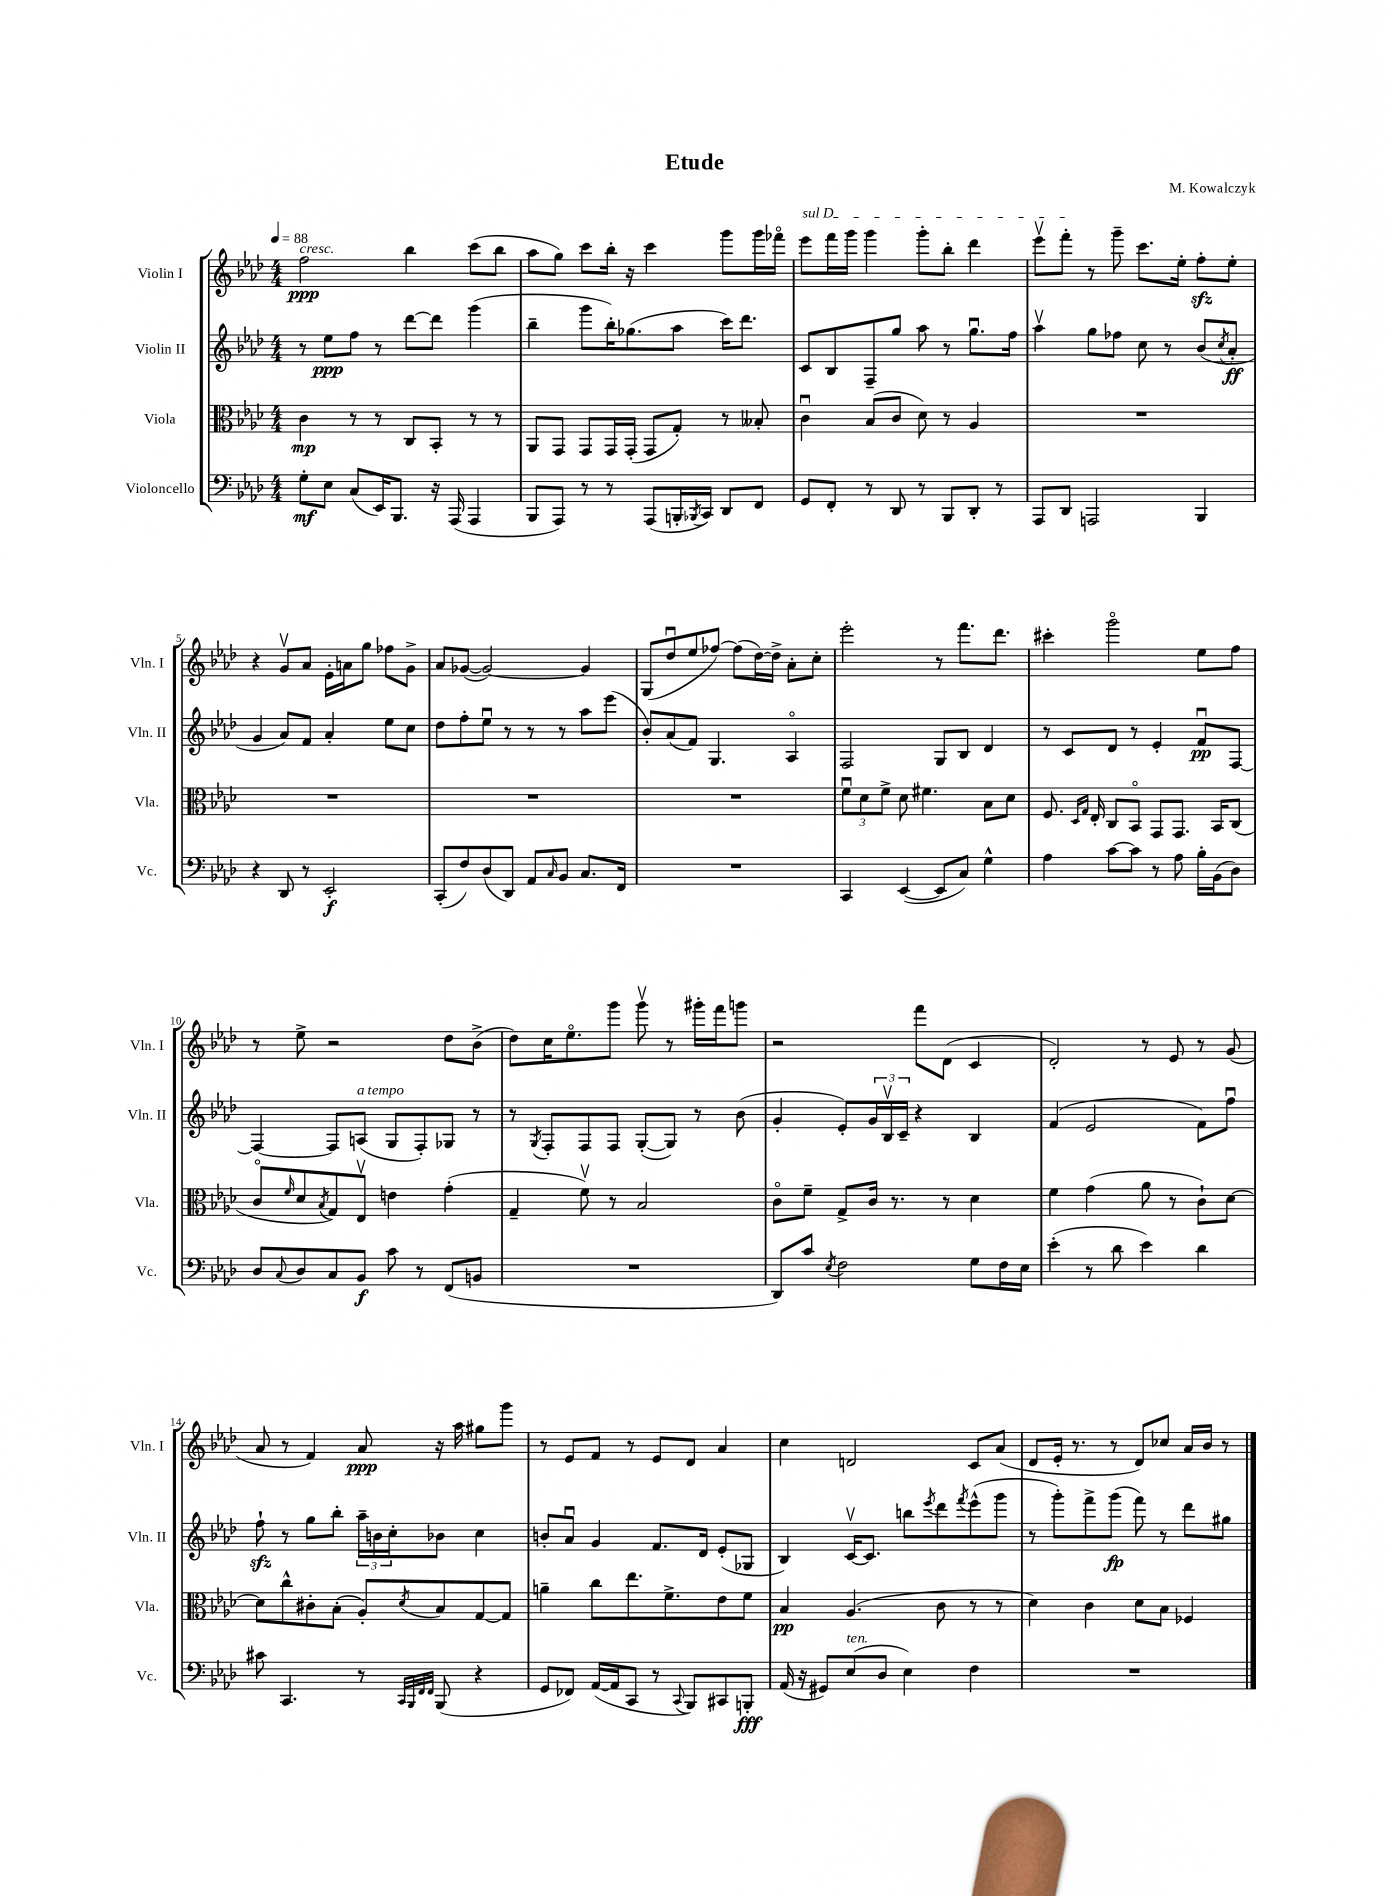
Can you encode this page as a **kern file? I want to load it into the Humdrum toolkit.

**kern	**dynam	**kern	**dynam	**kern	**dynam	**kern	**dynam
*part4	*part4	*part3	*part3	*part2	*part2	*part1	*part1
*staff4	*staff4	*staff3	*staff3	*staff2	*staff2	*staff1	*staff1
*I"Violoncello	*	*I"Viola	*	*I"Violin II	*	*I"Violin I	*
*I'Vc.	*	*I'Vla.	*	*I'Vln. II	*	*I'Vln. I	*
*clefF4	*	*clefC3	*	*clefG2	*	*clefG2	*
*k[b-e-a-d-]	*	*k[b-e-a-d-]	*	*k[b-e-a-d-]	*	*k[b-e-a-d-]	*
*M4/4	*	*M4/4	*	*M4/4	*	*M4/4	*
*MM88	*	*MM88	*	*MM88	*	*MM88	*
=1	=1	=1	=1	=1	=1	=1	=1
!	!	!	!	!	!	!LO:TX:a:i:t=cresc.	!
8G'\L	mf	4c\	mp	8r	.	2ff\	ppp
8E-\J	.	.	.	8ee-\L	ppp	.	.
(8C/L	.	8r	.	8ff\J	.	.	.
16EE-/K)	.	8r	.	8r	.	.	.
8.BBB-/J	.	.	.	.	.	.	.
.	.	8C/L	.	[8ddd-\L	.	4bb-\	.
16r	.	8BB-'/J	.	8ddd-\J]	.	.	.
(16AAA-/	.	.	.	.	.	.	.
4AAA-/	.	8r	.	(4ggg\	.	(8ccc\L	.
.	.	8r	.	.	.	8bb-\J	.
=2	=2	=2	=2	=2	=2	=2	=2
8BBB-/L	.	8AA-/L	.	4bb-~\	.	8aa-\L	.
8AAA-/J)	.	8GG/J	.	.	.	8gg\J)	.
8r	.	8GG/L	.	8ggg\L	.	8ccc\L	.
8r	.	16GG/L	.	16bb-'\K)	.	16bb-'\Jk	.
.	.	(16GG'/JJ	.	(8.gg-X\	.	16r	.
(8AAA-/L	.	8GG/L	.	.	.	4ccc\	.
16BBBn'/L	.	8G'/J)	.	8aa-\J	.	.	.
8qBBB-X/	.	.	.	.	.	.	.
16CC/JJ)	.	.	.	.	.	.	.
8DD-/L	.	8r	.	16ccc\KL)	.	8ggg\L	.
.	.	.	.	8.ddd-\J	.	.	.
8FF/J	.	8B--X'/	.	.	.	16ggg\L	.
.	.	.	.	.	.	16fff-X\JJ	.
=3	=3	=3	=3	=3	=3	=3	=3
!	!	!	!	!	!	!LO:TX:a:i:t=sul D	!
8GG/L	.	4cu\	.	8c/L	.	8eee-\L	.
8FF'/J	.	.	.	8B-/	.	16fff\L	.
.	.	.	.	.	.	16ggg\JJ	.
8r	.	(8B-/L	.	8F~/	.	4ggg\	.
8DD-/	.	8c/J	.	8gg/J	.	.	.
8r	.	8d-\)	.	8aa-\	.	8ggg'\L	.
8BBB-/L	.	8r	.	8r	.	8bb-'\J	.
8DD-'/J	.	4A-/	.	8.ggu\L	.	4ddd-\	.
8r	.	.	.	.	.	.	.
.	.	.	.	16ff\Jk	.	.	.
=4	=4	=4	=4	=4	=4	=4	=4
8AAA-/L	.	1r	.	4aa-v\	.	8eee-v\L	.
8DD-/J	.	.	.	.	.	8fff'\J	.
2AAAn/	.	.	.	8gg\L	.	8r	.
.	.	.	.	8ff-X\J	.	8ggg~\	.
.	.	.	.	8cc\	.	8.ccc\L	.
.	.	.	.	8r	.	.	.
.	.	.	.	.	.	16ee-'\Jk	.
4BBB-/	.	.	.	(8b-/L	.	8ffzz'\L	.
.	.	.	.	8qcc/	.	.	.
.	.	.	.	8a-'/J	ff	8ee-'\J	.
!!LO:LB:g=z
=5	=5	=5	=5	=5	=5	=5	=5
4r	.	1r	.	4g/	.	4r	.
8DD-/	.	.	.	8a-/L)	.	8gv/L	.
8r	.	.	.	8f/J	.	8a-/J	.
2EE-'/	f	.	.	4a-'/	.	16e-'\LL	.
.	.	.	.	.	.	16an\J	.
.	.	.	.	.	.	8gg\J	.
.	.	.	.	8ee-\L	.	8ff-X\L	.
.	.	.	.	8cc\J	.	8g^\J	.
=6	=6	=6	=6	=6	=6	=6	=6
(8CC'/L	.	1r	.	8dd-\L	.	8a-/L	.
8F/)	.	.	.	8ff'\	.	([8g-X/J	.
(8D-/	.	.	.	8ee-u\J	.	2g-/_)	.
8DD-/J)	.	.	.	8r	.	.	.
8AA-/L	.	.	.	8r	.	.	.
16qqC/	.	.	.	.	.	.	.
8BB-/J	.	.	.	8r	.	.	.
8.C/L	.	.	.	8aa-\L	.	4g-/]	.
.	.	.	.	(8eee-\J	.	.	.
16FF/Jk	.	.	.	.	.	.	.
=7	=7	=7	=7	=7	=7	=7	=7
1r	.	1r	.	8b-'/L)	.	(8G/L	.
.	.	.	.	(8a-/	.	8dd-u/	.
.	.	.	.	8f/J)	.	8ee-/	.
.	.	.	.	4.G/	.	[8ff-X/J)	.
.	.	.	.	.	.	(8ff-\L]	.
.	.	.	.	.	.	[16dd-\L)	.
.	.	.	.	.	.	16dd-^\JJ]	.
.	.	.	.	4A-/	.	8a-'\L	.
.	.	.	.	.	.	8cc'\J	.
=8	=8	=8	=8	=8	=8	=8	=8
4CC/	.	12fu\L	.	2F/	.	2eee-'\	.
.	.	12d-\	.	.	.	.	.
.	.	12f^\J	.	.	.	.	.
([4EE-/	.	8d-\	.	.	.	.	.
.	.	4.f#X\	.	.	.	.	.
8EE-/L]	.	.	.	8G/L	.	8r	.
8C/J)	.	.	.	8B-/J	.	8.fff\L	.
4G^^\	.	8B-\L	.	4d-/	.	.	.
.	.	.	.	.	.	8.ddd-\J	.
.	.	8d-\J	.	.	.	.	.
=9	=9	=9	=9	=9	=9	=9	=9
4A-\	.	8.F/	.	8r	.	4ccc#X'\	.
.	.	.	.	8c/L	.	.	.
.	.	16qqD-/LL	.	.	.	.	.
.	.	16qqG/JJ	.	.	.	.	.
.	.	16E-'/	.	.	.	.	.
[8c\L	.	8C/L	.	8d-/J	.	2ggg\	.
8c\J]	.	8BB-/J	.	8r	.	.	.
8r	.	8GG/L	.	4e-'/	.	.	.
8A-\	.	8.GG/J	.	.	.	.	.
16B-'\LL	.	.	.	8fu/L	pp	8ee-\L	.
(16BB-\J	.	16BB-/KL	.	.	.	.	.
8D-\J)	.	(8C/J	.	[8F/J	.	8ff\J	.
!!LO:LB:g=z
=10	=10	=10	=10	=10	=10	=10	=10
8D-/L	.	8c/L	.	4F/_	.	8r	.
8qqC/	.	16qqf/	.	.	.	.	.
8D-/	.	8d-/	.	.	.	8ee-^\	.
.	.	8qB-/	.	.	.	.	.
8C/	.	8G/)	.	8F/L]	.	2r	.
!	!	!	!	!LO:TX:a:i:t=a tempo	!	!	!
8BB-/J	f	8E-v/J	.	(8An/J	.	.	.
8c\	.	4en\	.	8G/L	.	.	.
8r	.	.	.	8F'/)	.	.	.
(8FF/L	.	(4g'\	.	8G-X/J	.	8dd-\L	.
8BBn/J	.	.	.	8r	.	(8b-^\J	.
=11	=11	=11	=11	=11	=11	=11	=11
1r	.	4G~/	.	8r	.	8dd-\L)	.
.	.	.	.	8qG/	.	.	.
.	.	.	.	8F'/L	.	16cc\K	.
.	.	.	.	.	.	8.ee-\	.
.	.	8fv\)	.	8F/	.	.	.
.	.	8r	.	8F/J	.	8ggg\J	.
.	.	2B-/	.	([8G'/L	.	8gggv\	.
.	.	.	.	8G/J])	.	8r	.
.	.	.	.	8r	.	16ggg#X'\LL	.
.	.	.	.	.	.	16fff\J	.
.	.	.	.	(8b-\	.	8gggn\J	.
=12	=12	=12	=12	=12	=12	=12	=12
8DD-/L)	.	8c\L	.	4g'/	.	2r	.
8c/J	.	8f~\J	.	.	.	.	.
8qE-/	.	.	.	.	.	.	.
2F\	.	8G^/L	.	8e-'/L)	.	.	.
.	.	16c/Jk	.	24g/L	.	.	.
.	.	.	.	24B-v/	.	.	.
.	.	8.r	.	.	.	.	.
.	.	.	.	24c~/JJ	.	.	.
.	.	.	.	4r	.	8fff\L	.
.	.	8r	.	.	.	(8d-\J	.
8G\L	.	4d-\	.	4B-/	.	4c/	.
16F\L	.	.	.	.	.	.	.
16E-\JJ	.	.	.	.	.	.	.
=13	=13	=13	=13	=13	=13	=13	=13
(4e-'\	.	4f\	.	(4f/	.	2d-'/)	.
8r	.	(4g\	.	2e-/	.	.	.
8d-\	.	.	.	.	.	.	.
4e-\)	.	8a-\	.	.	.	8r	.
.	.	8r	.	.	.	8e-/	.
4d-\	.	8c`\L)	.	8f\L)	.	8r	.
.	.	[8d-\J	.	8ffu\J	.	(8g/	.
!!LO:LB:g=z
=14	=14	=14	=14	=14	=14	=14	=14
8c#X\	.	8d-\L]	.	8ffzz`\	.	8a-/	.
4.CC/	.	8cc^^\	.	8r	.	8r	.
.	.	8c#X'\	.	8gg\L	.	4f/)	.
.	.	(8B-'\J	.	8bb-'\J	.	.	.
8r	.	8A-'/L)	.	24aa-~\LL	.	8a-/	ppp
.	.	.	.	24bn\	.	.	.
.	.	.	.	24cc'\J	.	.	.
32qqCC/LLL	.	.	.	.	.	.	.
32qqBBB-/	.	.	.	.	.	.	.
32qqFF/	.	.	.	.	.	.	.
32qqFF/JJJ	.	8qd-/	.	.	.	.	.
(8BBB-/	.	8B-/	.	8b-X\J	.	16r	.
.	.	.	.	.	.	16aa-\	.
4r	.	[8G/	.	4cc\	.	8gg#X\L	.
.	.	8G/J]	.	.	.	8ggg\J	.
=15	=15	=15	=15	=15	=15	=15	=15
8GG/L	.	4an~\	.	8bn'/L	.	8r	.
8FF-X/J)	.	.	.	8a-u/J	.	8e-/L	.
([16AA-/LL	.	8cc\L	.	4g/	.	8f/J	.
16AA-/J]	.	.	.	.	.	.	.
8CC/J	.	8.ee-\	.	.	.	8r	.
8r	.	.	.	8.f/L	.	8e-/L	.
.	.	8.f^\	.	.	.	.	.
8qqCC/	.	.	.	.	.	.	.
8BBB-/L)	.	.	.	.	.	8d-/J	.
.	.	.	.	16d-/Jk	.	.	.
8CC#X/	.	8e-\	.	(8e-'/L	.	4a-/	.
8BBBn'/J	fff	8f\J	.	8G-X/J	.	.	.
=16	=16	=16	=16	=16	=16	=16	=16
(16AA-/	.	4B-/	pp	4B-/)	.	4cc\	.
16r	.	.	.	.	.	.	.
8GG#X/L)	.	.	.	.	.	.	.
!LO:TX:a:i:t=ten.	!	!	!	!	!	!	!
(8E-/	.	(4.A-/	.	[16cv/KL	.	2dn/	.
.	.	.	.	8.c/J]	.	.	.
8D-/J	.	.	.	.	.	.	.
4E-\)	.	.	.	8bbn\L	.	.	.
.	.	.	.	8qeee-/	.	.	.
.	.	8c\	.	8ddd-\	.	.	.
.	.	.	.	8qfff/	.	.	.
4F\	.	8r	.	(8eee-^^\	.	8c/L	.
.	.	8r	.	8ggg\J	.	(8a-/J	.
=17	=17	=17	=17	=17	=17	=17	=17
1r	.	4d-\)	.	8r	.	8d-/L	.
.	.	.	.	8ggg'\L)	.	16e-'/Jk	.
.	.	.	.	.	.	8.r	.
.	.	4c\	.	8fff^\	.	.	.
.	.	.	.	(8ggg\J	fp	8r	.
.	.	8d-\L	.	8fff\)	.	8d-/L)	.
.	.	8B-\J	.	8r	.	8cc-X/J	.
.	.	4F-X/	.	8ddd-\L	.	16a-/LL	.
.	.	.	.	.	.	16b-/JJ	.
.	.	.	.	8gg#X\J	.	8r	.
==	==	==	==	==	==	==	==
*-	*-	*-	*-	*-	*-	*-	*-
